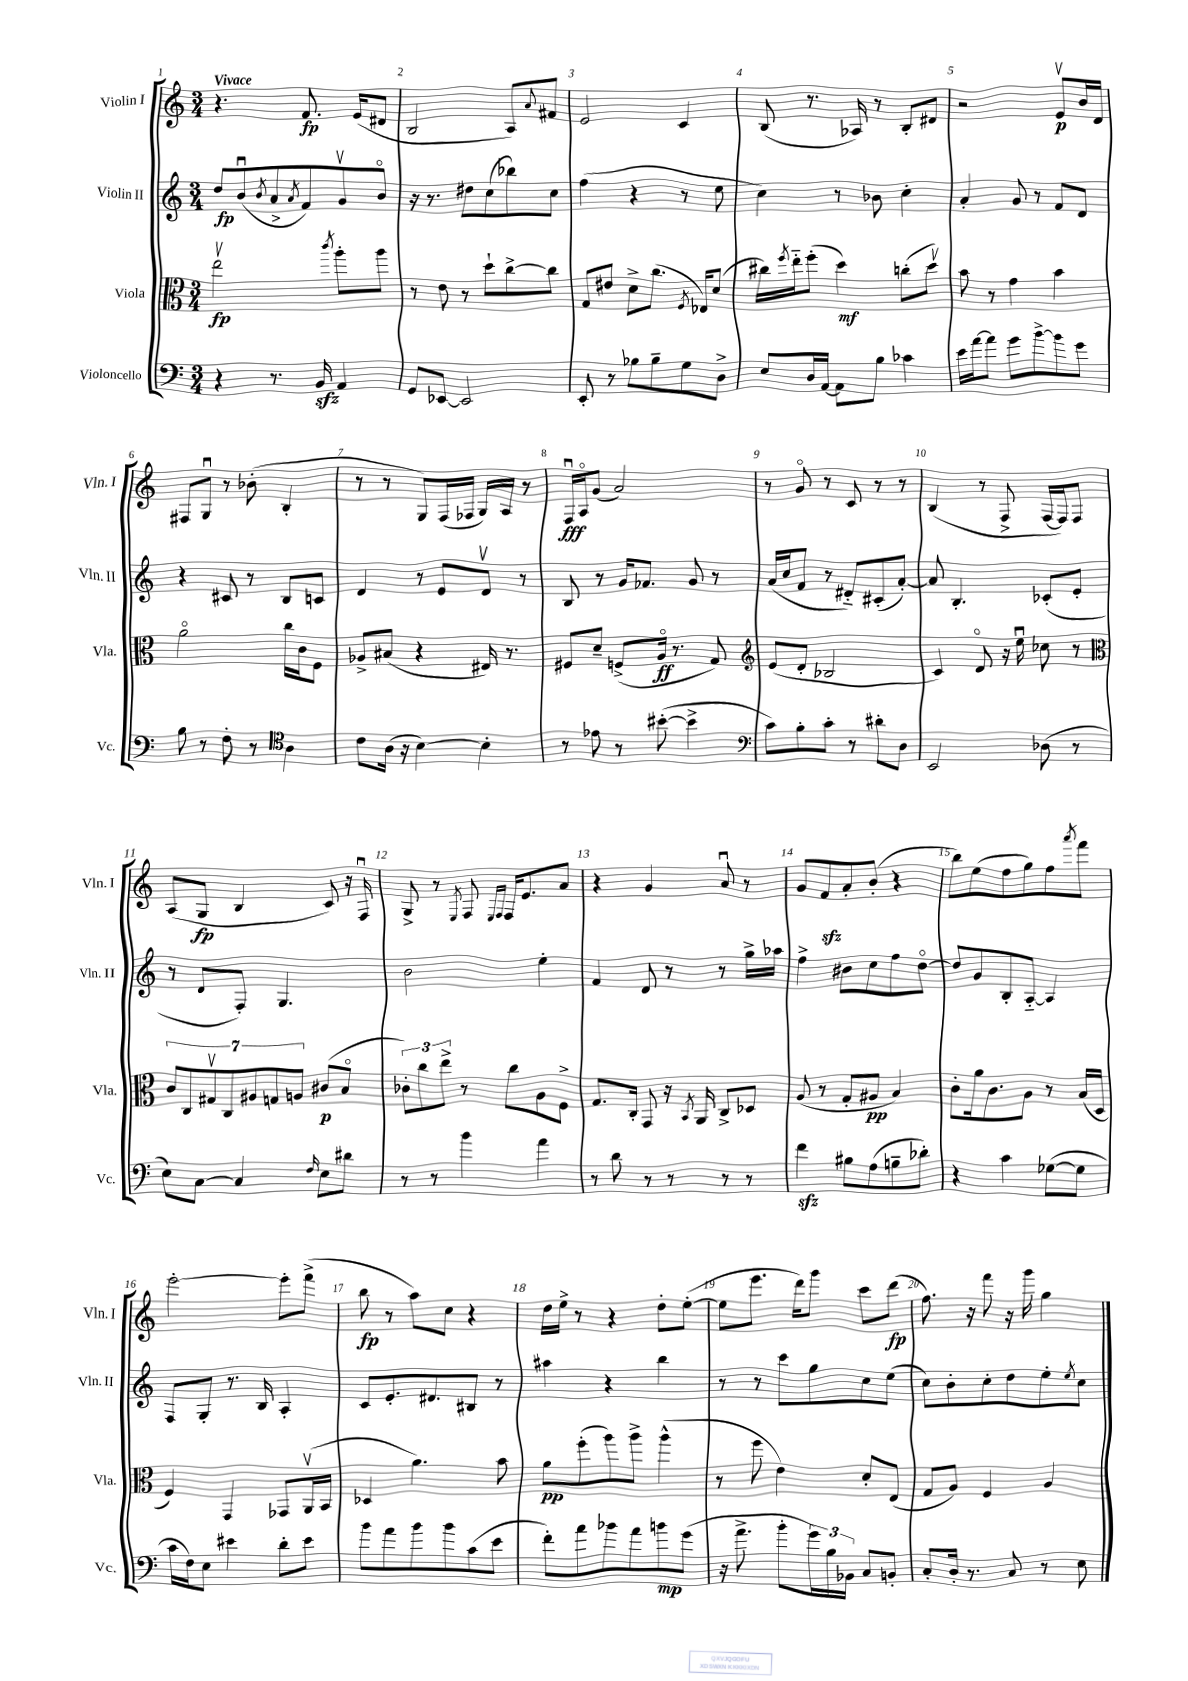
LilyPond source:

<<
\new StaffGroup <<
\new Staff = "s0" \with { instrumentName = "Violin I" shortInstrumentName = "Vln. I" } {
    \clef treble \key c \major \numericTimeSignature \time 3/4 \tempo "Vivace"
    r4. f'8.\fp e'16( dis'8 |
    b2 a8) \appoggiatura { a'8 } fis'8 |
    e'2 c'4 |
    b8( r8. aes16) r8 b8-. dis'8 |
    r2 e'8\upbow\p b'16 d'16 |
    fis8 g8\downbow r8 bes'8-.( b4-. |
    r8 r8 g8) f16( fes16 g16) a16 r8 |
    f16\downbow\fff a16\flageolet g'8( a'2) |
    r8 g'8\flageolet r8 c'8 r8 r8 |
    b4( r8 f8-> f16~ f16) f8 |
    a8( g8\fp b4 c'8) r16 f16\downbow |
    g8-> r8 \acciaccatura { e8 } f8 \grace { e16 f16 } f16 e'8. a'8 |
    r4 g'4 a'8\downbow r8 |
    g'8 f'8\sfz a'8-. b'8-.( r4 |
    b''8) e''8( f''8 g''8) f''8 \acciaccatura { a'''8 } f'''8 |
    e'''2~-. e'''8-. f'''8->( |
    b''8\fp r8 a''8) c''8 r4 |
    d''16 e''16-> r8 r4 d''8-. e''8~-.( |
    e''8 e'''8. d'''16) g'''8 c'''8 d'''8\fp( |
    f''8.) r16 f'''8 r16 g'''16 g''4 \bar "|." |
}
\new Staff = "s1" \with { instrumentName = "Violin II" shortInstrumentName = "Vln. II" } {
    \clef treble \key c \major \numericTimeSignature \time 3/4
    d''8\fp b'8\downbow( \acciaccatura { b'8 } a'8-> \acciaccatura { a'8 } f'8) g'8\upbow b'8\flageolet |
    r16 r8. dis''8 c''8( bes''8) c''8 |
    f''4( r4 r8 e''8 |
    c''4) r8 bes'8 c''4-. |
    a'4-. g'8 r8 f'8 d'8 |
    r4 cis'8 r8 b8 c'8 |
    d'4 r8 e'8 d'8\upbow r8 |
    b8 r8 g'16 fes'8. g'8 r8 |
    a'16( c''16 f'8 r8 dis'8-_) cis'8-.( a'8~-.) |
    a'8 b4.-. ces'8-.( e'8-. |
    r8 d'8 f8-.) g4. |
    b'2 e''4-. |
    f'4 d'8 r8 r8 g''16-> aes''16 |
    f''4-> bis'8 c''8 f''8 d''8~\flageolet |
    d''8 g'8 b8-. a8~-_ a4 |
    f8 g8-. r8. b16 a4-. |
    c'8 e'8.-. dis'8. bis8 r8 |
    ais''4 r4 b''4 |
    r8 r8 c'''8 g''8 c''8 e''8( |
    c''8) b'8-. c''8-. d''8 e''8-. \acciaccatura { e''8 } c''8 \bar "|." |
}
\new Staff = "s2" \with { instrumentName = "Viola" shortInstrumentName = "Vla." } {
    \clef alto \key c \major \numericTimeSignature \time 3/4
    e''2\upbow\fp \acciaccatura { c'''8 } a''8-. a''8 |
    r8 e'8 r8 d''8-! c''8~-> c''8 |
    g8 eis'8 d'8-> c''8.( \acciaccatura { f8 } ees16) d'8( |
    cis''16) \acciaccatura { f''8 } e''16-_ f''8-.( d''4\mf) c''8-.( d''8\upbow) |
    b'8 r8 g'4 b'4 |
    a'2\flageolet c''16 c'16 f8 |
    aes8-> bis8( r4 eis16) r8. |
    fis8 d'8-- f8->( a16\flageolet\ff r8. g8) |
    \clef treble e'8( d'8-. bes2 |
    c'4) d'8\flageolet r16 e''16\downbow ces''8 r8 |
    \clef alto \tuplet 7/4 { c'8 c8 gis8\upbow c8 ais8 g8 a8 } cis'8\p( b8\flageolet |
    \tuplet 3/2 { ces'8-.) c''8 e''8-> } r8 c''8 a8 f8-> |
    g8. c16-. g,8 r16 \acciaccatura { b,8 } a,16 c8-> des8 |
    a8( r8 g8-. ais8\pp b4) |
    c'8-. a'16 c'8. a8 r8 b16( d16 |
    f4) g,4 ges,8 a,16\upbow( b,16 |
    des4 a'4.) b'8 |
    a'8\pp f''8-.( a''8) a''8-> a''4-^( |
    r8 f''8 e'4) d'8-. e8( |
    g8 a8) f4 a4 \bar "|." |
}
\new Staff = "s3" \with { instrumentName = "Violoncello" shortInstrumentName = "Vc." } {
    \clef bass \key c \major \numericTimeSignature \time 3/4
    r4 r8. b,16\sfz a,4 |
    g,8 ees,8~ ees,2 |
    e,8-. r8 bes8 bes8-- g8 d8-> |
    e8 d16 a,16~ a,8 b8 ces'4 |
    e'16 a'16~ a'8 g'8 b'8~-> b'8 g'8 |
    b8 r8 f8-. r8 \clef tenor a4 |
    c'8 a16( r16 b4~) b4-. |
    r8 ees'8 r8 bis'8~-.( bis'4-> |
    \clef bass c'8) b8-. c'8-. r8 dis'8-. d8 |
    e,2 des8( r8 |
    e8) c8~ c4 \grace { f16 } e8 dis'8 |
    r8 r8 b'4 a'4 |
    r8 d'8 r8 r8 r8 r8 |
    f'4\sfz bis8 a8( b8-- des'8-.) |
    r4 c'4 ges8~( ges8 |
    c'16 f16) e8 eis'4 d'8-. eis'8 |
    b'8 a'8 b'8 b'8 c'8( e'8 |
    f'8-.) a'8 bes'8 a'8 b'8\mp g'8( |
    r16 a'8.-> b'8-. \tuplet 3/2 { g'16) b16 bes,16 } c8 b,8-. |
    c8-. d16-. r8. c8 r8 e8 \bar "|." |
}
>>
>>
\layout { \context { \Score \override BarNumber.break-visibility = ##(#f #t #t) barNumberVisibility = #all-bar-numbers-visible } }
